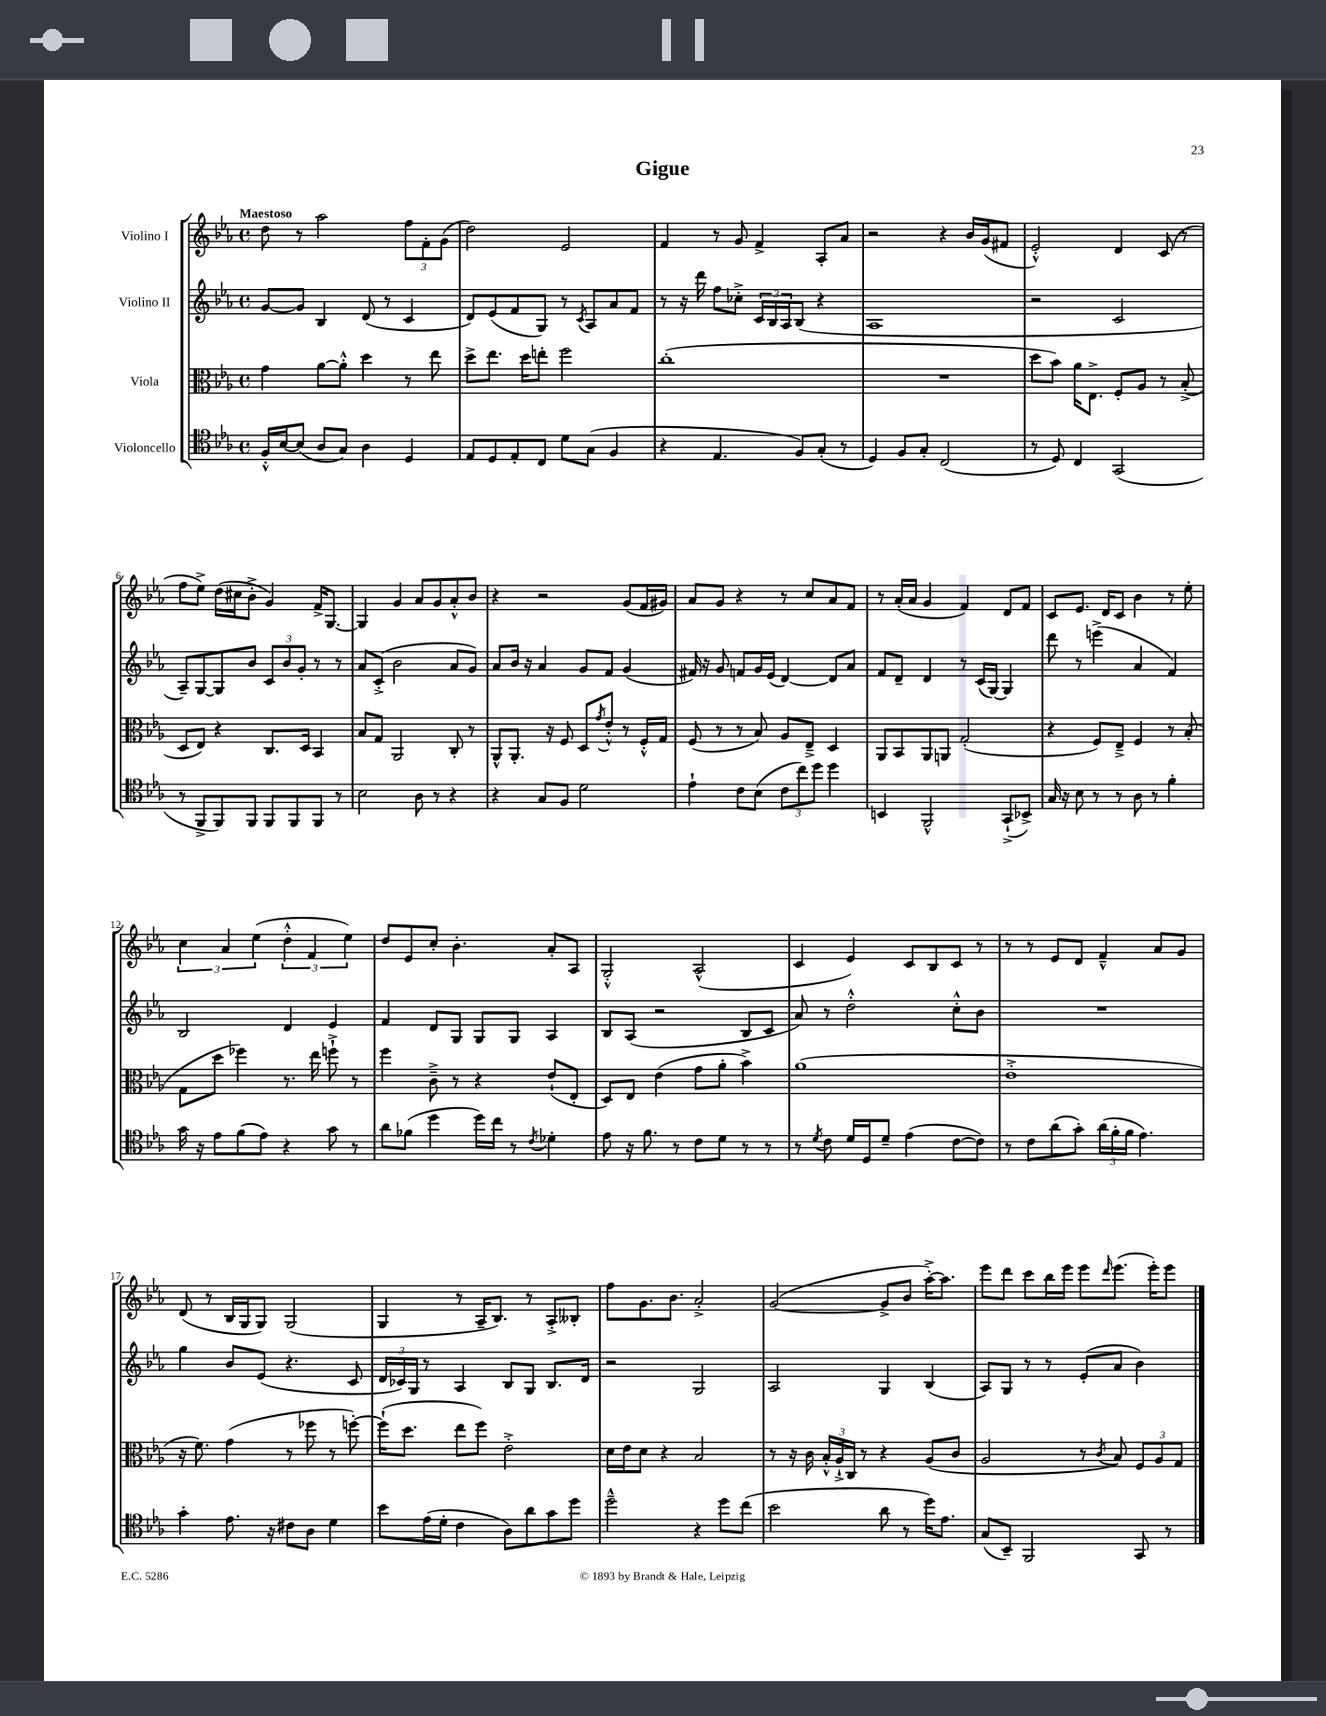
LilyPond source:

\header { title = "Gigue" }
<<
\new StaffGroup <<
\new Staff = "s0" \with { instrumentName = "Violino I" } {
    \clef treble \key ees \major \defaultTimeSignature \time 4/4 \tempo "Maestoso"
    d''8 r8 aes''2 \tuplet 3/2 { f''8 f'8-. g'8( } |
    d''2) ees'2 |
    f'4 r8 g'8 f'4-> aes8-. aes'8 |
    r2 r4 bes'16 g'16( fis'8 |
    ees'2-.-^) d'4 c'8( r8 |
    f''8 ees''8->) d''16( cis''16 bes'8-.-> g'4) f'16-> g8.~ |
    g4 g'4 aes'8 g'8 aes'8-.-^ bes'8 |
    r4 r2 g'8( f'16 gis'16) |
    aes'8 g'8 r4 r8 c''8 aes'8 f'8 |
    r8 aes'16-.( aes'16 g'4 f'4) d'8 f'8 |
    c'8 ees'8. d'16 c'8 bes'4 r8 ees''8-. |
    \tuplet 3/2 { c''4 aes'4 ees''4( } \tuplet 3/2 { d''4-.-^ f'4 ees''4) } |
    d''8 ees'8 c''8-. bes'4.-. aes'8-. aes8 |
    g2-.-^ aes2-^( |
    c'4 ees'4) c'8 bes8 c'8 r8 |
    r8 r8 ees'8 d'8 f'4---^ aes'8 g'8 |
    d'8( r8 bes16 g16 g8) g2( |
    g4 r8 aes16-- bes8.) r8 aes8-.-> beses8-. |
    f''8 g'8. bes'8. aes'2-.-> |
    g'2~( g'8-> bes'8 aes''16~-.->) aes''8. |
    ees'''8 d'''8 c'''8 bes''16 ees'''16 ees'''8 \grace { d'''16 } ees'''8.( ees'''16-.) ees'''8 \bar "|." |
}
\new Staff = "s1" \with { instrumentName = "Violino II" } {
    \clef treble \key ees \major \defaultTimeSignature \time 4/4
    g'8~ g'8 bes4 d'8( r8 c'4 |
    d'8) ees'8( f'8 g8) r8 \acciaccatura { c'8 } aes8 aes'8 f'8 |
    r8 r16 d'''16 f''8 ces''8-.-> \tuplet 3/2 { c'16 bes16 aes16 } bes8( r4 |
    aes1 |
    r2 c'2 |
    aes8--) g8~ g8 bes'8 \tuplet 3/2 { c'8 bes'8 g'8-. } r8 r8 |
    aes'8 c'8-.->( bes'2 aes'8 g'8) |
    aes'8 bes'16 r16 aes'4 g'8 f'8 g'4( |
    fis'16) r16 g'8 f'8 g'16 ees'16( d'4~) d'8 aes'8 |
    f'8 d'8-- d'4 r8 c'16( g16~) g4 |
    d'''8 r8 e'''4->( aes'4 f'4) |
    bes2 d'4 ees'4 |
    f'4 d'8 g8 g8 g8 aes4 |
    bes8 aes8( r2 bes8 c'8 |
    aes'8) r8 d''2-.-^ c''8-.-^ bes'8 |
    R1 |
    g''4 bes'8 ees'8( r4. c'8 |
    \tuplet 3/2 { d'16 ces'16) g16 } r8 aes4 bes8 g8 bes8. d'16 |
    r2 g2 |
    aes2 g4 bes4( |
    aes8) g8 r8 r8 ees'8-.( aes'8 bes'4) \bar "|." |
}
\new Staff = "s2" \with { instrumentName = "Viola" } {
    \clef alto \key ees \major \defaultTimeSignature \time 4/4
    g'4 aes'8~ aes'8-.-^ d''4 r8 ees''8 |
    d''8-> ees''8. d''16 e''8-. f''2 |
    c''1-.( |
    R1 |
    d''8 bes'8) aes'16 ees8.-> f8-. aes8 r8 bes8-.->( |
    d8 ees8) r4 c8. d16 bes,4 |
    bes8 g8 aes,2 c8-. r8 |
    aes,8-^ aes,8.-. r16 f8 d8 \acciaccatura { g'8 } ees'8-.-^ r8 f16-.-^ g16 |
    f8( r8 r8 bes8) aes8 ees8---> d4 |
    aes,8 bes,8 aes,8 a,8 g2-.( |
    r4 f8) ees8---> f4 r8 bes8-.( |
    g8 d''8 fes''4) r8. ees''16 f''8-!-> r8 |
    f''4 c'8---> r8 r4 ees'8-!( ees8-. |
    d8) ees8 ees'4( g'8 aes'8-. bes'4->) |
    aes'1( |
    ees'1-.-> |
    r16 f'8.) g'4( r8 fes''8 r8 f''8~-.) |
    f''16-!( d''8. ees''8 f''8) ees'2-.-> |
    d'16 ees'16 d'8 r4 bes2 |
    r8 r16 c'16 \tuplet 3/2 { bes16-.-^ aes16-!-> c16 } r8 r4 aes8( c'8 |
    aes2 r8 \acciaccatura { c'8 } bes8) \tuplet 3/2 { f8 aes8 g8 } \bar "|." |
}
\new Staff = "s3" \with { instrumentName = "Violoncello" } {
    \clef tenor \key ees \major \defaultTimeSignature \time 4/4
    f16-.-^ bes16~ bes8( aes8 g8) aes4 d4 |
    ees8 d8 ees8-. c8 d'8 g8( f4 |
    r4 ees4. f8) g8-.( r8 |
    d4) f8 g8-. c2( |
    r8 d8) c4 g,2( |
    r8 f,8-> f,8) f,8 f,8 f,8 f,8 r8 |
    bes2 aes8 r8 r4 |
    r4 g8 f8 d'2 |
    ees'4-! c'8 bes8( \tuplet 3/2 { c'8 c''8) d''8 } d''4 |
    b,4 f,2-^ g,8-!->( bes,8->) |
    g16 r16 bes8 r8 r8 aes8 r8 f'4-. |
    g'16 r16 ees'8 f'8( ees'8) r4 g'8 r8 |
    aes'8 fes'8( d''4 d''16) c''16 r8 \acciaccatura { c'8 } des'4-. |
    ees'8 r16 f'8. r8 c'8 d'8 r8 r8 |
    r8 \acciaccatura { d'8 } c'8 d'16 d16 d'8-- ees'4( c'8~ c'8) |
    r8 c'8 aes'8( g'8-.) \tuplet 3/2 { aes'16( f'16-. f'16 } ees'4.) |
    g'4-. ees'8. r16 cis'8 aes8 d'4 |
    bes'8 ees'16( d'16-. c'4 aes8) aes'8 g'8 d''8 |
    d''2---^ r4 d''8 c''8( |
    bes'2 aes'8 r8 d''16) ees'8. |
    g8( bes,8--) f,2 g,8 r8 \bar "|." |
}
>>
>>
